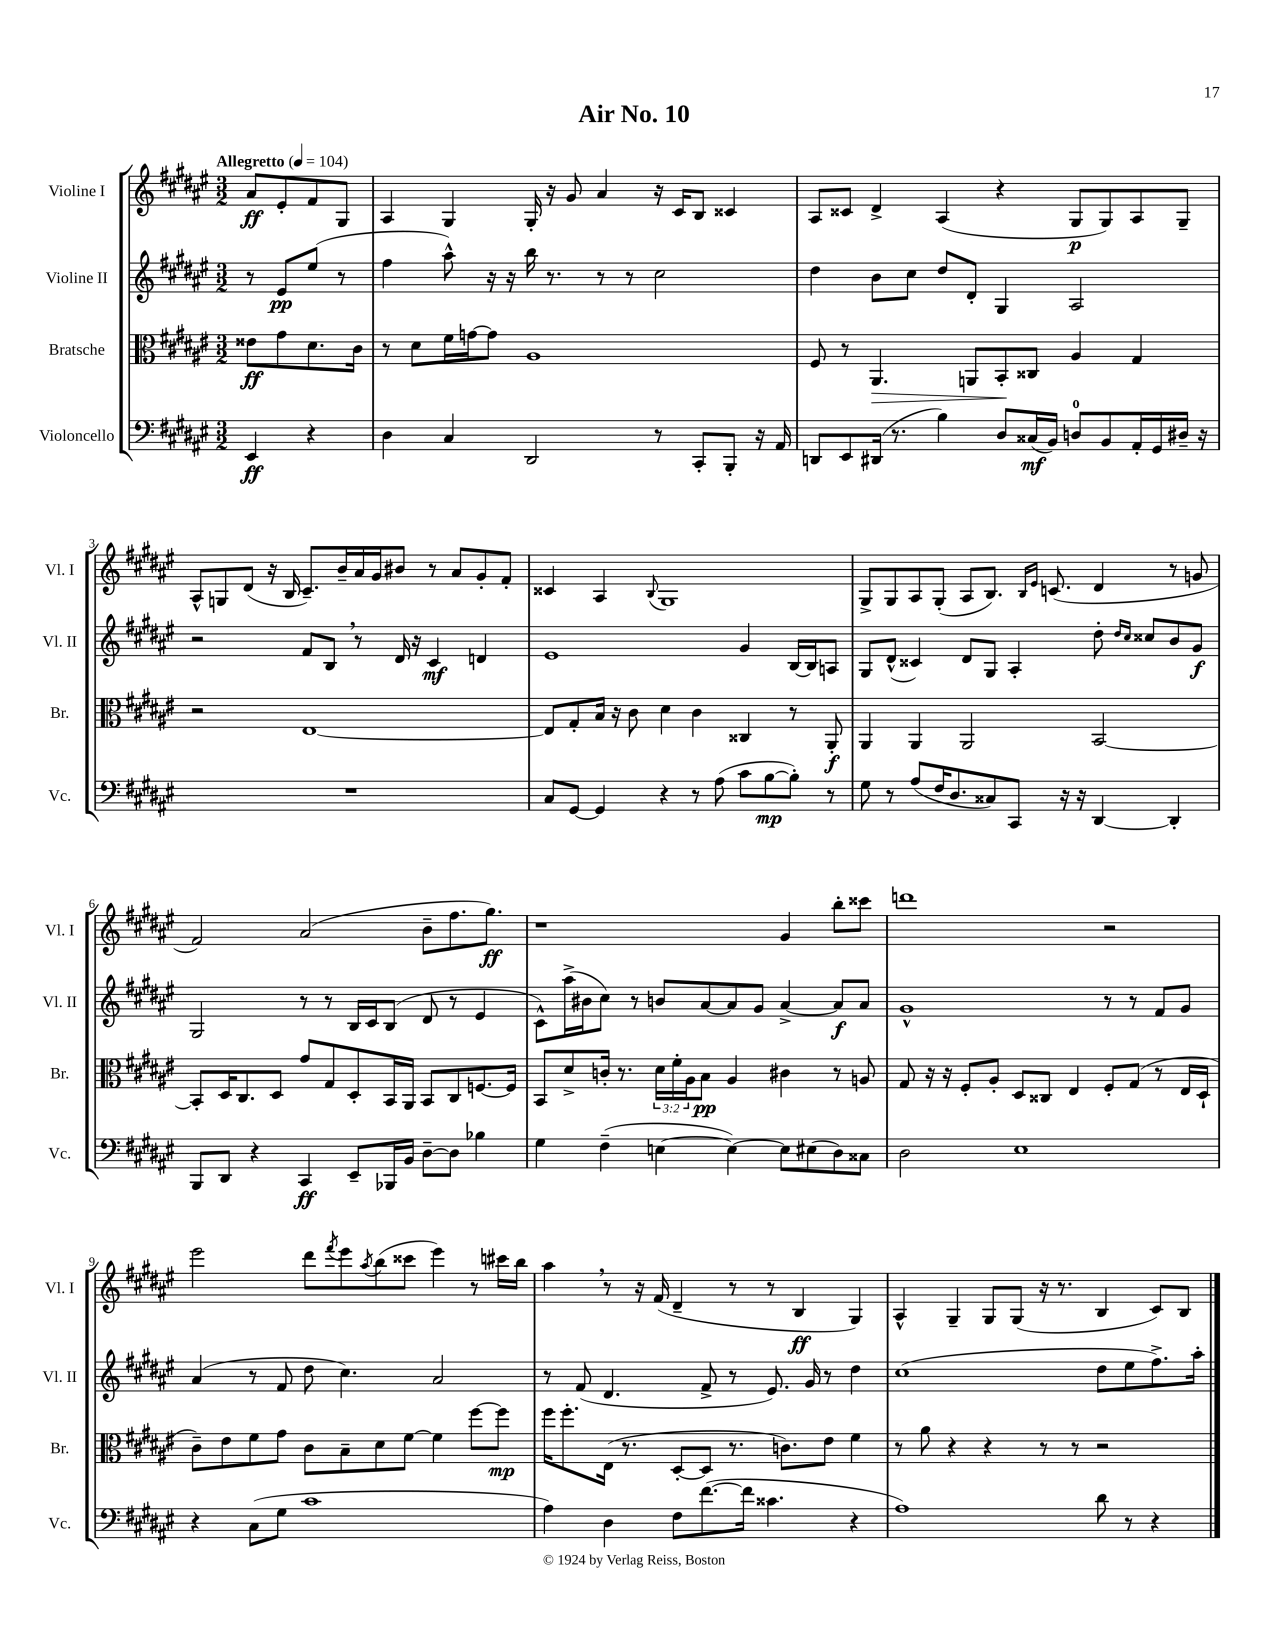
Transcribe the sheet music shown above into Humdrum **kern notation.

**kern	**kern	**kern	**kern
*staff4	*staff3	*staff2	*staff1
*clefF4	*clefC3	*clefG2	*clefG2
*k[f#c#g#d#a#e#]	*k[f#c#g#d#a#e#]	*k[f#c#g#d#a#e#]	*k[f#c#g#d#a#e#]
*M3/2	*M3/2	*M3/2	*M3/2
*MM104	*MM104	*MM104	*MM104
4EE#	8e##	8r	8a#
.	8g#	8e#	8e#'
4r	8.d#	(8ee#	8f#
.	.	8r	8G#
.	16c#	.	.
=	=	=	=
4D#	8r	4ff#	4A#
.	8d#	.	.
4C#	16f#	8aa#^^)	4G#
.	[16g	.	.
.	8g]	16r	.
.	.	16r	.
2DD#	1A#	16bb	16G#'
.	.	8.r	16r
.	.	.	8g#
.	.	8r	4a#
.	.	8r	.
8r	.	2cc#	16r
.	.	.	16c#
8CC#'	.	.	8B
8BBB'	.	.	4c##
16r	.	.	.
16AA#	.	.	.
=	=	=	=
8DD	8F#	4dd#	8A#
8EE#	8r	.	8c##
(16DD#	4.AA#	8b	4d#^
8.r	.	.	.
.	.	8cc#	.
4B)	.	8dd#	(4A#
.	8AA	8d#'	.
8D#	8BB'	4G#	4r
(16C##	8C##	.	.
16BB)	.	.	.
8D	4A#	2A#	8G#
8BB	.	.	8G#)
16AA#'	4G#	.	8A#
16GG#	.	.	.
16D#~	.	.	8G#~
16r	.	.	.
=	=	=	=
1.r	2r	2r	8A#^^
.	.	.	8G
.	.	.	(8d#
.	.	.	16r
.	.	.	16B
.	[1E#	8f#	8.c#~)
.	.	8B	.
.	.	.	16b~
.	.	8r	16a#
.	.	.	16g#
.	.	16d#	8b#
.	.	16r	.
.	.	4c#	8r
.	.	.	8a#
.	.	4d	8g#'
.	.	.	8f#'
=	=	=	=
8C#	8E#]	1e#	4c##
[8GG#	8G#'	.	.
4GG#]	16B	.	4A#
.	16r	.	.
.	8c#	.	.
.	.	.	8qqB
4r	4d#	.	1G#
8r	4c#	.	.
(8A#	.	.	.
8c#	4C##	4g#	.
[8B	.	.	.
8B'])	8r	[16B	.
.	.	16B]	.
8r	8AA#'	8A	.
=	=	=	=
8G#	4AA#	8G#	8G#^
8r	.	(8d#^^	8G#
(8A#	4AA#	4c##)	8A#
16F#	.	.	(8G#'
8.D#	.	.	.
.	2AA#	8d#	8A#
8C##)	.	8G#	8.B)
8CC#	.	4A#'	.
.	.	.	16qqB
.	.	.	16qqe#
.	.	.	(8.c
16r	.	.	.
16r	.	.	.
[4DD#	[2BB	8dd#'	4d#
.	.	16qqdd#	.
.	.	16qqcc#	.
.	.	8cc##	.
4DD#']	.	8b	8r
.	.	8g#	8g
=	=	=	=
8BBB	8BB']	2G#	2f#)
8DD#	16D#	.	.
.	8.C#	.	.
4r	.	.	.
.	8D#	.	.
4CC#	8g#	8r	(2a#
.	8G#	8r	.
8EE#~	8D#'	16B	.
.	.	16c#	.
16BBB-	16BB	(8B	.
16BB	16AA#	.	.
[8D#~	8BB	8d#	8b~
8D#]	8C#	8r	8.ff#
4B-	[8.F	4e#	.
.	.	.	8.gg#)
.	16F]	.	.
=	=	=	=
4G#	8BB	8c#^^)	1r
.	8d#^	(16aa#^	.
.	.	16b#	.
(4F#~	16c'	8cc#)	.
.	8.r	.	.
.	.	8r	.
[4E	24d#	8b	.
.	24f#'	.	.
.	24A#	.	.
.	8B	[8a#	.
4E_)	4A#	8a#]	.
.	.	8g#	.
8E]	4c#	[4a#^	4g#
(8E#	.	.	.
8D#)	8r	8a#]	8bb'
8C##	8A	8a#	8ccc##
=	=	=	=
2D#	8G#	1g#^^	1ddd
.	16r	.	.
.	16r	.	.
.	8F#'	.	.
.	8A#'	.	.
1E#	8D#	.	.
.	8C##	.	.
.	4E#	.	.
.	8F#'	8r	2r
.	(8G#	8r	.
.	8r	8f#	.
.	16E#	8g#	.
.	16D#`	.	.
=	=	=	=
4r	8c#~)	(4a#	2eee#
.	8e#	.	.
(8C#	8f#	8r	.
8G#	8g#	8f#	.
1c#	8c#	8dd#	8ddd#
.	.	.	8qfff#
.	8B~	4.cc#)	8eee#
.	.	.	8qaa#
.	8d#	.	(8bb
.	[8f#	.	8ccc##
.	4f#]	2a#	4eee#)
.	[8ff#	.	8r
.	8ff#]	.	16ccc#
.	.	.	16bb
=	=	=	=
4A#)	16ff#	8r	4aa#
.	8.ff#'	.	.
.	.	(8f#	.
4D#	(16E#	4.d#	8r
.	8.r	.	.
.	.	.	16r
.	.	.	(16f#
8F#	[8D#'	.	4d#~
([8.f#	8D#]	8f#^	.
.	8.r	8r	8r
16f#]	.	.	.
4.c##	.	8.e#)	8r
.	8.c)	.	.
.	.	.	4B
.	.	16g#	.
.	8e#	8r	.
4r	4f#	4dd#	4G#)
=	=	=	=
1A#)	8r	(1cc#	4A#^^
.	8a#	.	.
.	4r	.	4G#~
.	4r	.	8G#
.	.	.	(8G#
.	8r	.	16r
.	.	.	8.r
.	8r	.	.
8d#	2r	8dd#	4B
8r	.	8ee#	.
4r	.	8.ff#^)	8c#)
.	.	.	8B
.	.	16aa#'	.
==	==	==	==
*-	*-	*-	*-
